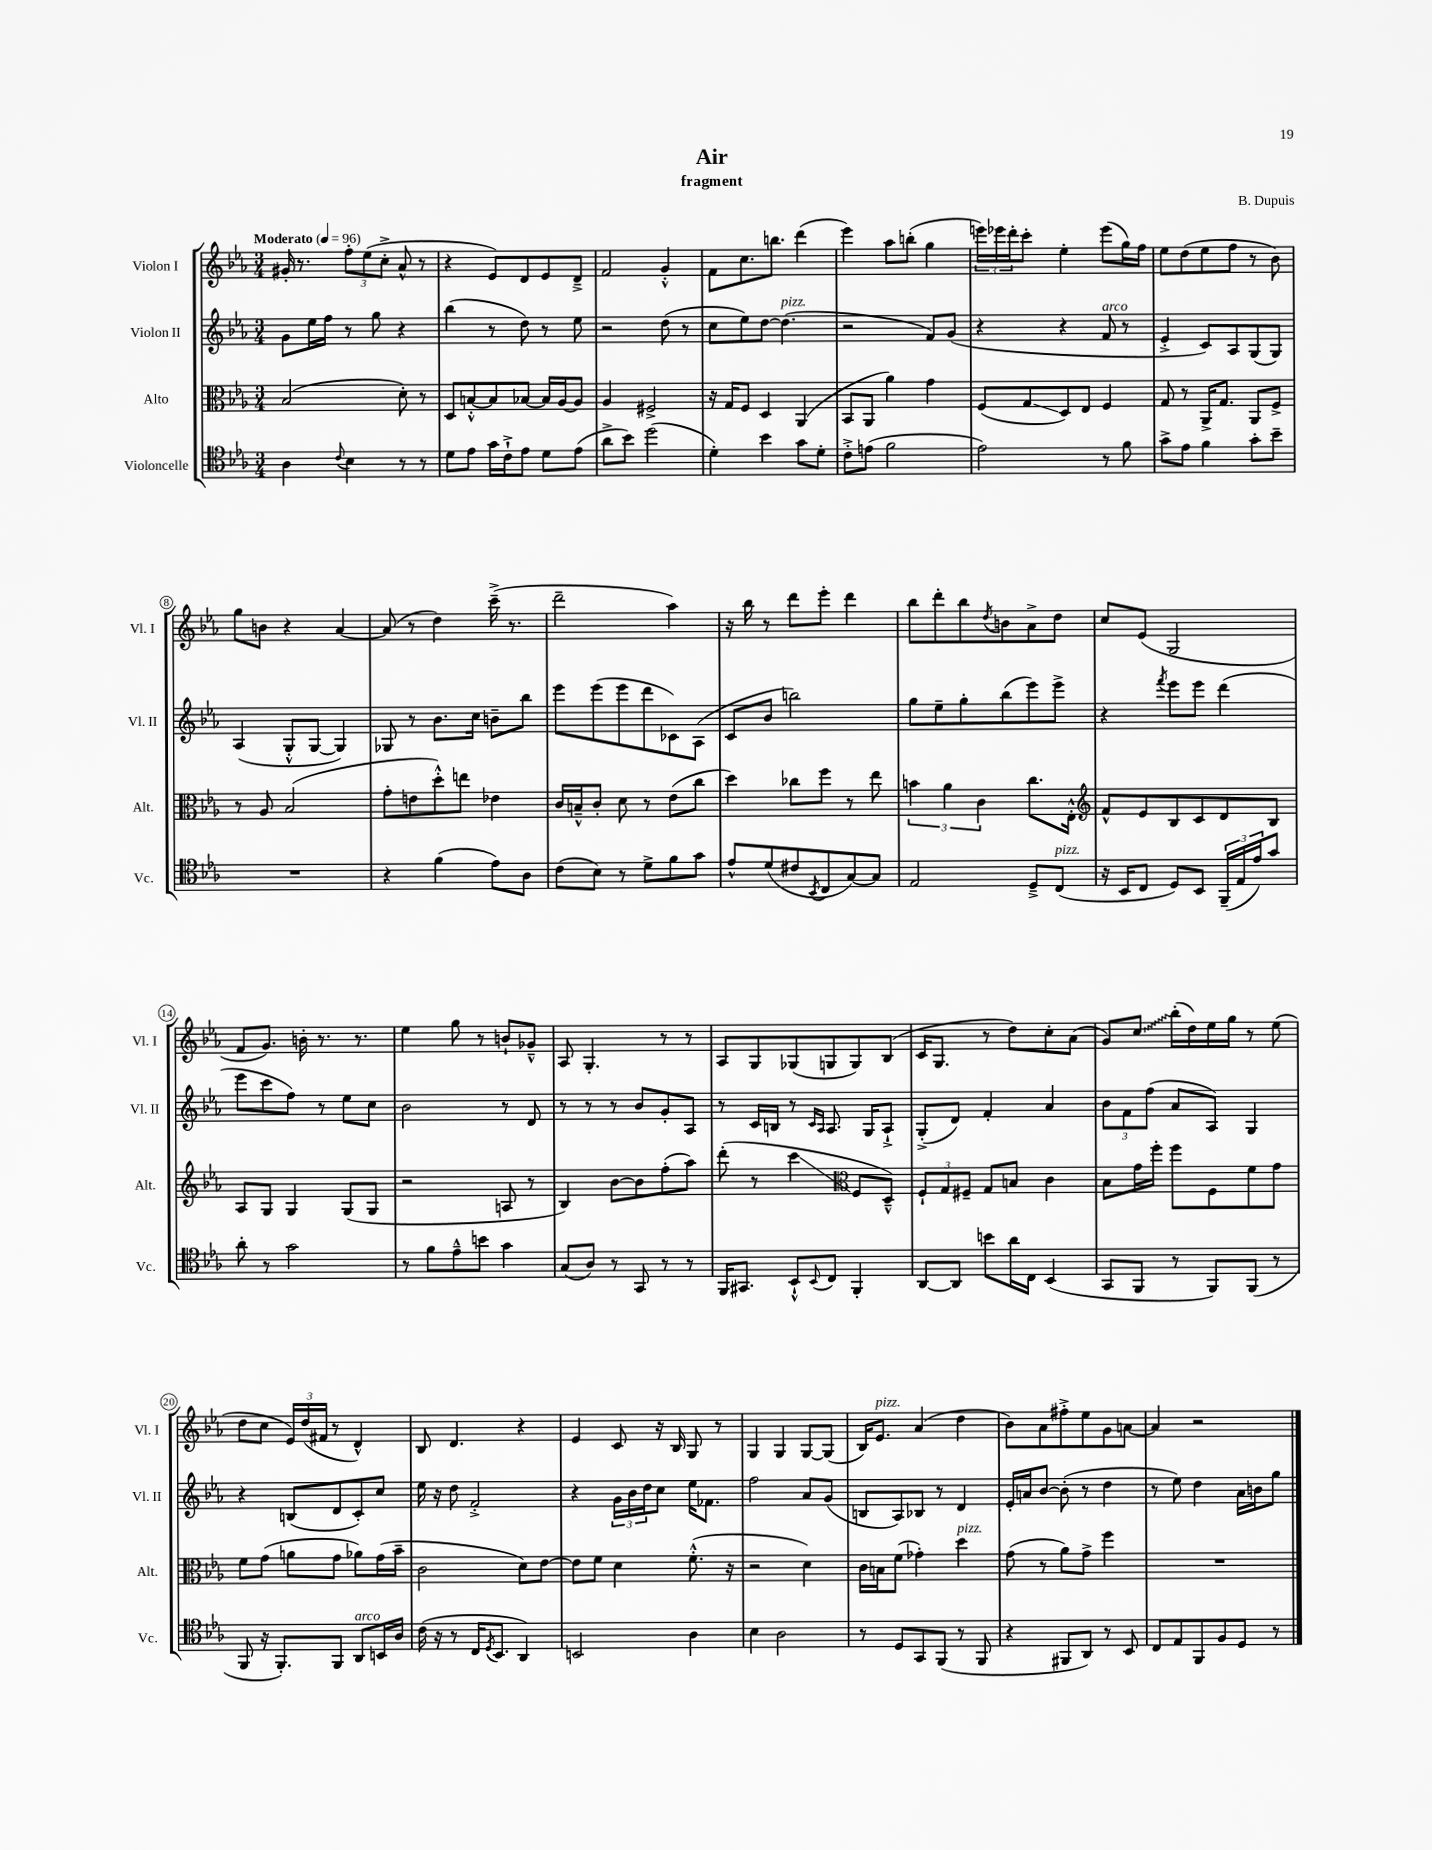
\header { title = "Air" composer = "B. Dupuis" subtitle = "fragment" }
<<
\new StaffGroup <<
\new Staff = "s0" \with { instrumentName = "Violon I" shortInstrumentName = "Vl. I" } {
    \clef treble \key ees \major \numericTimeSignature \time 3/4 \tempo "Moderato" 4 = 96
    gis'16-. r8. \tuplet 3/2 { f''8-. ees''8( c''8-.-> } aes'8-^ r8 |
    r4 ees'8) d'8 ees'8 d'8---> |
    f'2 g'4-.-^ |
    f'8 c''8. b''8. d'''4( |
    ees'''4) aes''8 b''8-.( g''4 |
    \tuplet 3/2 { e'''16) ees'''16 d'''16-. } c'''8-. ees''4-. ees'''8( g''16) f''16 |
    ees''8 d''8( ees''8 f''8 r8 bes'8) |
    g''8 b'8 r4 aes'4~ |
    aes'8( r8 d''4) c'''16--->( r8. |
    d'''2-- aes''4) |
    r16 bes''16 r8 d'''8 ees'''8-. d'''4 |
    bes''8 d'''8-. bes''8 \acciaccatura { d''8 } b'8 aes'8-> d''8 |
    c''8 ees'8( g2 |
    f'8 g'8.) b'16-. r8. r8. |
    ees''4 g''8 r8 b'8-! ges'8---^ |
    aes8 g4.-. r8 r8 |
    aes8 g8 ges8( g8 g8) bes8( |
    c'16 g8. r8 d''8) c''8-. aes'8( |
    g'8) \once \override Glissando.style = #'zigzag c''8\glissando bes''16-.( d''16) ees''16 g''16 r8 ees''8( |
    d''8 c''8 \tuplet 3/2 { ees'16) d''16( fis'16 } r8 d'4-^) |
    bes8 d'4. r4 |
    ees'4 c'8 r16 bes16 g8 r8 |
    g4 g4 g8~ g8( |
    bes16) ees'8.^\markup { \italic "pizz." } aes'4( d''4 |
    bes'8) aes'8 fis''8-.-> ees''8 g'8 a'8~ |
    a'4 r2 \bar "|." |
}
\new Staff = "s1" \with { instrumentName = "Violon II" shortInstrumentName = "Vl. II" } {
    \clef treble \key ees \major \numericTimeSignature \time 3/4
    g'8 ees''16 f''16 r8 g''8 r4 |
    bes''4( r8 d''8) r8 ees''8 |
    r2 d''8( r8 |
    c''8 ees''8) d''8~ d''4.^\markup { \italic "pizz." }( |
    r2 f'8) g'8( |
    r4 r4 f'8^\markup { \italic "arco" } r8 |
    ees'4-.-> c'8) aes8 g8( g8) |
    aes4( g8-.-^ g8~ g4) |
    ges8 r8 bes'8. c''16 b'8-- bes''8 |
    ees'''8 ees'''8( ees'''8 d'''8 ces'8) aes8( |
    c'8 bes'8 b''2) |
    g''8 ees''8-- g''8-. bes''8( ees'''8) ees'''8-> |
    r4 \acciaccatura { f'''8 } ees'''8 ees'''8 d'''4( |
    ees'''8 c'''8 f''8) r8 ees''8 c''8 |
    bes'2 r8 d'8 |
    r8 r8 r8 bes'8 g'8-. aes8 |
    r8 c'16 b16 r8 \grace { c'16 aes16 } aes8. g16 aes8-!-> |
    g8-.->( d'8) f'4-. aes'4 |
    \tuplet 3/2 { bes'8 f'8 f''8( } aes'8 aes8) g4 |
    r4 b8( d'8 c'8-.) c''8 |
    ees''16 r16 d''8 f'2-.-> |
    r4 \tuplet 3/2 { g'16 bes'16 d''16 } c''8 ees''16 fes'8. |
    f''2 aes'8 g'8( |
    b8 aes8) bes8 r8 d'4 |
    ees'16-. a'16 bes'8~ bes'8-.( r8 d''4 |
    r8 ees''8) d''4 aes'16 b'16 g''8 \bar "|." |
}
\new Staff = "s2" \with { instrumentName = "Alto" shortInstrumentName = "Alt." } {
    \clef alto \key ees \major \numericTimeSignature \time 3/4
    bes2( d'8-.) r8 |
    d8 b8~-.-^ b8 bes8~ bes16 aes16~ aes8 |
    aes4 fis2-> |
    r16 g16 f8 d4 aes,4( |
    bes,8 aes,8 aes'4) g'4 |
    f8( g8\glissando d8) ees8 f4 |
    g8 r8 aes,16-> g8. aes,8 f8-> |
    r8 aes8 bes2( |
    g'8-. e'8 d''8-.-^) e''8 ees'4 |
    c'16 b16---^ c'8-. d'8 r8 ees'8( c''8 |
    d''4) ces''8 f''8 r8 ees''8 |
    \tuplet 3/2 { b'4 aes'4 c'4 } c''8. ees16-.-^ |
    \clef treble f'8-^ ees'8 bes8 c'8 d'8 bes8 |
    aes8 g8 g4 g8( g8 |
    r2 a8 r8 |
    bes4) bes'8~ bes'8 f''8-.( aes''8) |
    d'''8-.( r8 c'''4\glissando \clef alto f8 d8---^) |
    \tuplet 3/2 { f8-! g8 fis8-- } g8 b8 c'4 |
    bes8 g'16 f''16-. f''8 f8 f'8 g'8 |
    f'8 g'8( a'8 g'8 aes'8) g'16( bes'16-- |
    c'2 d'8) ees'8~ |
    ees'8 f'8 d'4 f'8.-.-^( r16 |
    r2 d'4) |
    c'16 b16 f'8( ges'4-.) d''4^\markup { \italic "pizz." } |
    g'8( r8 aes'8) g'8-> f''4 |
    R2. \bar "|." |
}
\new Staff = "s3" \with { instrumentName = "Violoncelle" shortInstrumentName = "Vc." } {
    \clef tenor \key ees \major \numericTimeSignature \time 3/4
    aes4 \appoggiatura { c'8 } bes4 r8 r8 |
    d'8 ees'8 g'16 c'16-!-> ees'8 d'8 ees'8( |
    aes'8-> bes'8) d''2( |
    d'4-.) bes'4 g'8 d'8-. |
    c'8-.-> e'8( f'2 |
    ees'2) r8 f'8 |
    g'8-> ees'8 f'4 g'8-. bes'8-- |
    R2. |
    r4 f'4( ees'8) aes8 |
    c'8( bes8) r8 d'8-> f'8 g'8 |
    ees'8-^ d'8( cis'8 \acciaccatura { bes,8 } c8 g8~) g8 |
    ees2 d8---> c8^\markup { \italic "pizz." }( |
    r16 bes,16 c8 d8) bes,8 \tuplet 3/2 { f,16--( ees16 ees'16) } g'8 |
    aes'8-. r8 g'2 |
    r8 f'8 ees'8---^ b'8 g'4 |
    g8( aes8) r8 g,8 r8 r8 |
    f,16 gis,8. bes,8-!-^ \appoggiatura { bes,8 } c8 f,4-. |
    aes,8~ aes,8 b'8 aes'16 c16 bes,4( |
    g,8 f,8 r8 f,8) f,8( r8 |
    f,8 r16 f,8.-.) f,8 aes,8^\markup { \italic "arco" } b,16 aes16 |
    c'16( r16 r8 c16 \acciaccatura { d8 } bes,8. aes,4) |
    b,2 aes4 |
    bes4 aes2 |
    r8 d8 g,8 f,8( r8 f,8 |
    r4 fis,8 aes,8) r8 bes,8 |
    c8 ees8 f,8 f8 d8 r8 \bar "|." |
}
>>
>>
\layout { \context { \Score \override BarNumber.stencil = #(make-stencil-circler 0.1 0.3 ly:text-interface::print) } }
